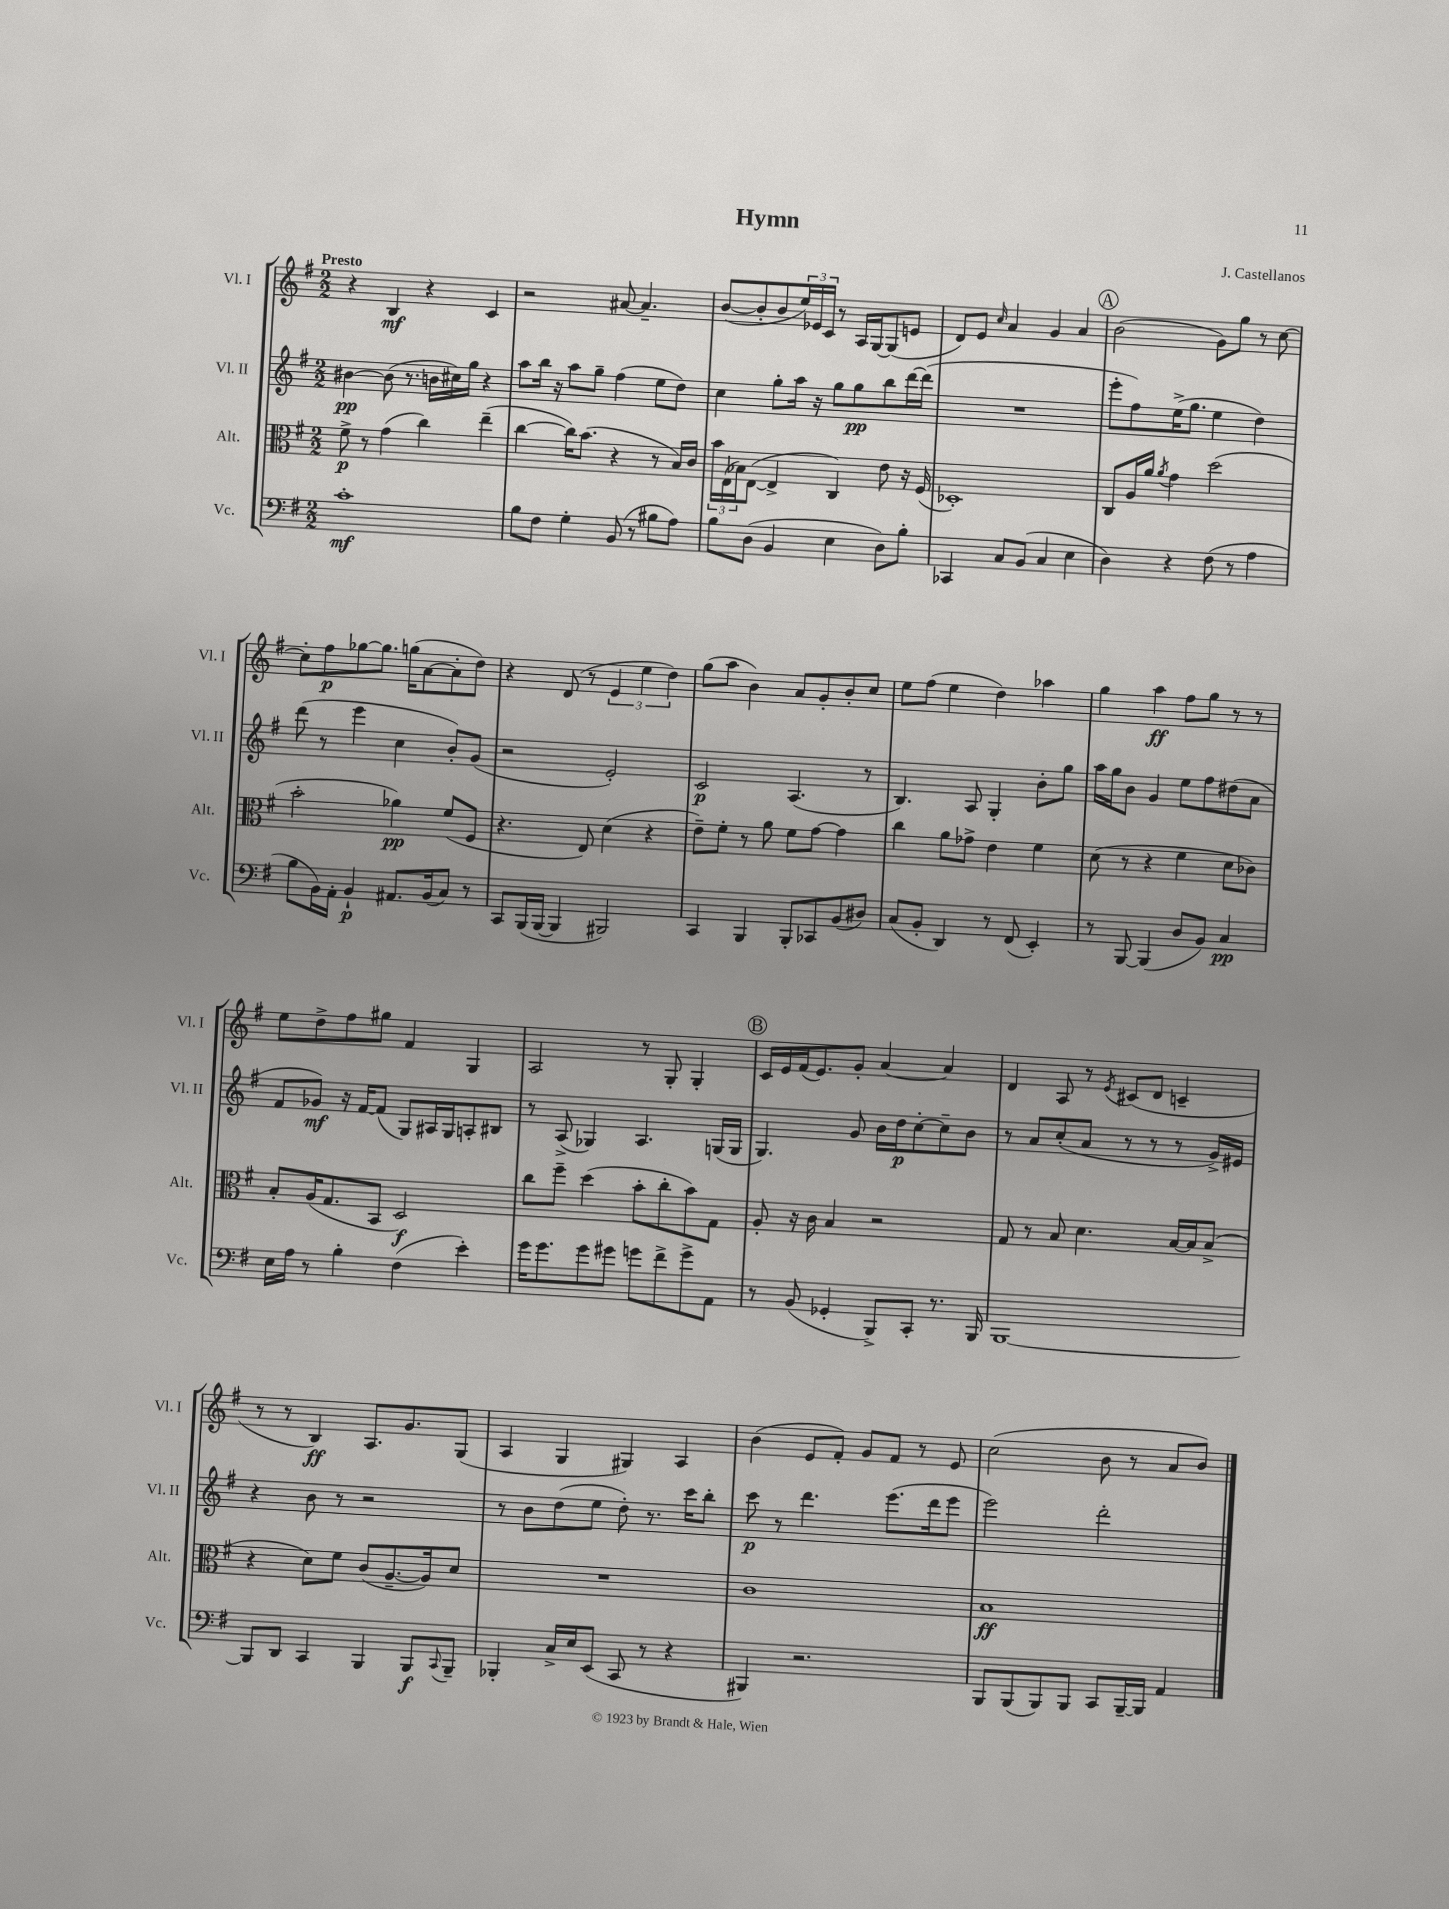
\header { title = "Hymn" composer = "J. Castellanos" }
<<
\new StaffGroup <<
\new Staff = "s0" \with { instrumentName = "Vl. I" shortInstrumentName = "Vl. I" } {
    \clef treble \key g \major \numericTimeSignature \time 2/2 \tempo "Presto"
    r4 b4\mf r4 c'4 |
    r2 ais'8~ ais'4.-- |
    b'8~( b'8-. b'8 \tuplet 3/2 { e''16) ees'16 c'16 } r8 a16 g16~ g8( e'8 |
    d'8) e'8 \grace { c''16 } a'4 g'4 a'4 |
    \mark \markup { \circle "A" } b'2( g'8) g''8 r8 c''8~ |
    c''8-. fis''8\p ges''8~ ges''8. g''16( a'8~ a'8-. d''8) |
    r4 d'8( r8 \tuplet 3/2 { e'4 e''4 d''4) } |
    g''8( a''8 b'4) a'8 g'8-. b'8-. c''8 |
    e''8 fis''8( e''4 d''4) aes''4 |
    g''4 a''4\ff fis''8 g''8 r8 r8 |
    e''8 d''8-> fis''8 gis''8 fis'4 g4 |
    a2 r8 g8-. g4-. |
    \mark \markup { \circle "B" } c'16 e'16 fis'16( e'8.) g'8-. a'4~ a'4 |
    d'4 a8 r8 \acciaccatura { e'8 } cis'8( d'8 c'4-- |
    r8 r8 b4\ff) a8. g'8. g8( |
    a4 g4 gis4) a4 |
    b'4( e'8 fis'8-.) g'8 fis'8 r8 e'8 |
    c''2( b'8 r8 a'8 b'8) \bar "|." |
}
\new Staff = "s1" \with { instrumentName = "Vl. II" shortInstrumentName = "Vl. II" } {
    \clef treble \key g \major \numericTimeSignature \time 2/2
    bis'4~\pp bis'8( r8. b'16 cis''16) g''16 r4 |
    a''8 b''16 r16 a''8 g''8-- fis''4( e''8 d''8) |
    c''4 g''8-. a''16 r16 g''8 g''8\pp b''8 d'''16~ d'''16( |
    R1 |
    \mark \markup { \circle "A" } e'''8-. fis''8) e''16->( g''8. e''4 d''4) |
    d'''8( r8 e'''4 c''4 b'8-.) g'8( |
    r2 e'2-.) |
    c'2\p a4.( r8 |
    b4.) a8 g4-. b'8-. g''8 |
    a''16 g''16 b'8 g'4 e''8 fis''8 dis''8( a'8 |
    fis'8 ges'8\mf) r16 fis'16~ fis'8( g8) ais16 g16 a8-. bis8 |
    r8 a8->( ges4) a4. g16( g16 |
    \mark \markup { \circle "B" } g4.) g'8 b'16 d''16\p c''8~-. c''8-- b'8 |
    r8 a'8 c''8-.( a'8 r8 r8 r8 g'16->) eis'16 |
    r4 b'8 r8 r2 |
    r8 b'8 d''8( e''8 d''8-.) r8. c'''16 b''8-. |
    c'''8\p r8 d'''4. e'''8.( d'''16 e'''8 |
    e'''2) d'''2-. \bar "|." |
}
\new Staff = "s2" \with { instrumentName = "Alt." shortInstrumentName = "Alt." } {
    \clef alto \key g \major \numericTimeSignature \time 2/2
    fis'8->\p r8 g'4( c''4) e''4--( |
    c''4~ c''16) b'8.( r4 r8 b16) c'16 |
    \tuplet 3/2 { b'16 e16( bes16) } e8~( e4-> c4) e'8 r16 fis16( |
    des1-.) |
    \mark \markup { \circle "A" } c8 a16 a'16 \acciaccatura { a'8 } g'4 d''2( |
    b'2-. aes'4\pp) fis'8( fis8 |
    r4. e8) d'4( r4 |
    e'8--) fis'8-. r8 a'8 fis'8 g'8~ g'4 |
    c''4 a'8 ges'8-> e'4 fis'4 |
    d'8( r8 r4 fis'4 d'8 ces'8) |
    b8-. a16( g8. b,8 d2\f) |
    c''8 fis''8-- d''4( b'8-. c''8-. b'8) g8 |
    \mark \markup { \circle "B" } a8-. r16 c'16 b4 r2 |
    g8 r8 b8 d'4. b16~ b16 b8->( |
    r4 d'8) fis'8 c'8( a8.~-- a16) d'8 |
    R1 |
    c'1 |
    b1\ff \bar "|." |
}
\new Staff = "s3" \with { instrumentName = "Vc." shortInstrumentName = "Vc." } {
    \clef bass \key g \major \numericTimeSignature \time 2/2
    c'1-.\mf |
    b8 fis8 g4-. b,8( r8 bis8 a8) |
    b8 d8( b,4 e4 d8) b8-. |
    ces,4 c8 b,8( c4 e4 |
    \mark \markup { \circle "A" } d4) r4 fis8( r8 a4 |
    b8 b,16) a,16-. b,4-!\p ais,8. b,16( c8) r8 |
    c,8 b,,16( b,,16~ b,,4 bis,,2) |
    c,4 b,,4 b,,8-. ces,8 b,8( dis8) |
    c8( b,8-. d,4) r8 fis,8( e,4-.) |
    r8 b,,8~ b,,4( d8 b,8) c4\pp |
    e16 a16 r8 b4-. fis4( e'4-.) |
    g'16 g'8. g'8 gis'8 g'8 fis'8-> g'8-> a,8 |
    \mark \markup { \circle "B" } r8 b,8( ges,4-. b,,8->) c,8-. r8. b,,16 |
    b,,1~ |
    b,,8 d,8 c,4 b,,4 b,,8\f \appoggiatura { c,8 } b,,8-- |
    bes,,4-. c16-> e16 e,8( c,8 r8 r4 |
    bis,,4) r2. |
    b,,8 b,,8( b,,8) b,,8 c,8 b,,16~-- b,,16 a,4 \bar "|." |
}
>>
>>
\layout { \context { \Score \remove "Bar_number_engraver" } }
